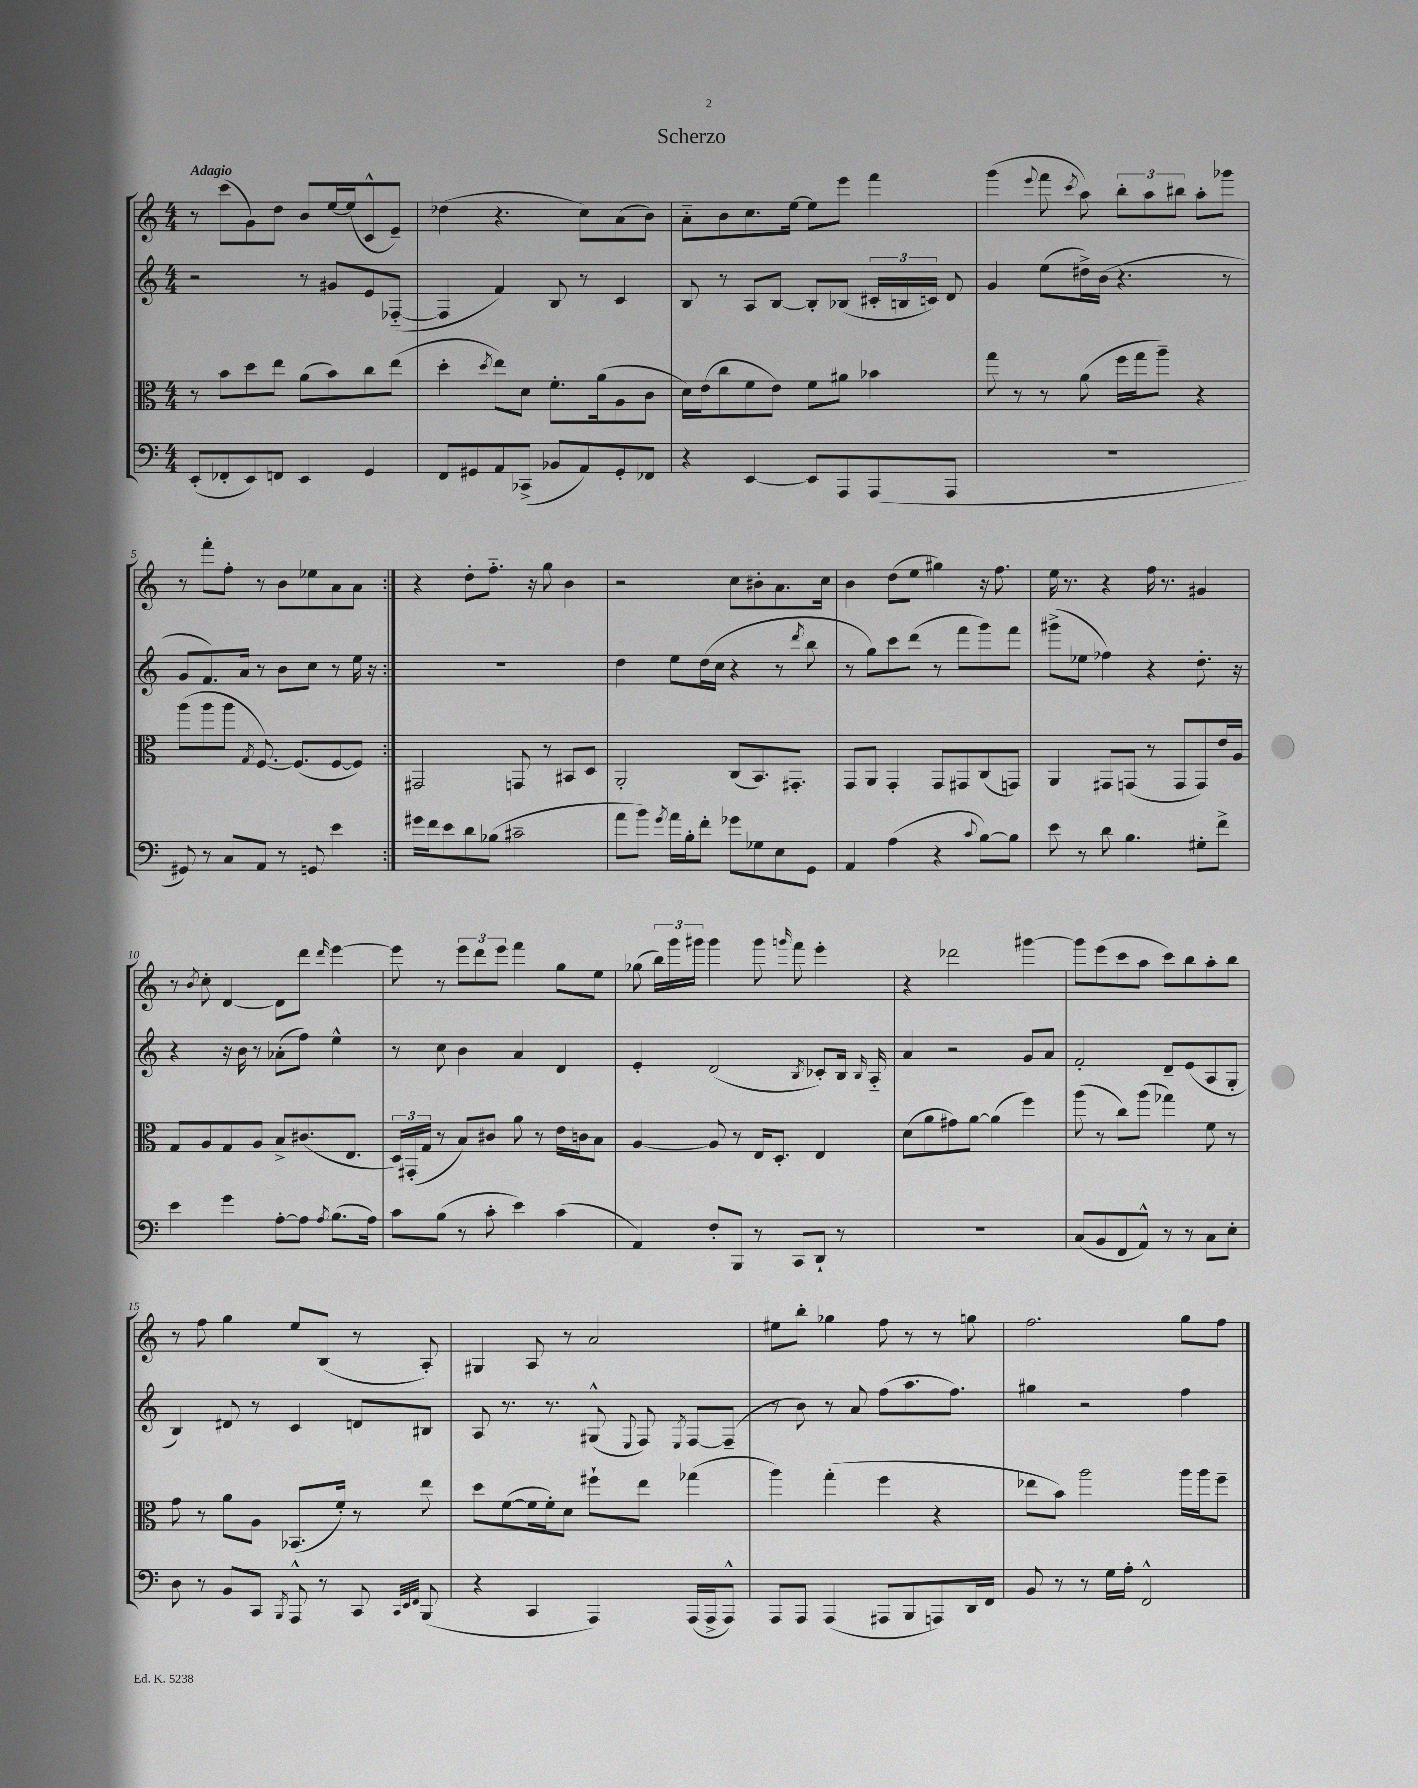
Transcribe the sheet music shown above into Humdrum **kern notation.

**kern	**kern	**kern	**kern
*part4	*part3	*part2	*part1
*staff4	*staff3	*staff2	*staff1
*clefF4	*clefC3	*clefG2	*clefG2
*k[]	*k[]	*k[]	*k[]
*M4/4	*M4/4	*M4/4	*M4/4
=1	=1	=1	=1
!	!	!	!LO:TX:a:B:t=Adagio
(8EE'/L	8r	2r	8r
8FF-X'/	8b\L	.	(8ccc\L
8EE/)	8dd\	.	8g\)
8FFn/J	8ee\J	.	8dd\J
4EE/	(8a\L	8r	8b/L
.	8b\)	8g#X/L	[16ee/L
.	.	.	(16ee/J]
4GG/	8cc\	8e/	8c^^/
.	(8ee\J	([8F-X/J	8e~/J)
=2	=2	=2	=2
8FF/L	4dd'\	4F-/]	(4dd-X\
8GG#X/	.	.	.
.	8qdd/	.	.
8AA/	8ee\L)	4f/)	4.r
(8CC-X^/J	8d\J	.	.
8BB-X/L	8.f'\L	8B/	.
8AA/)	.	8r	8cc\L)
.	(16a\k	.	.
8GG#'/	8A\	4c/	(8a\
8FF-X/J	8c\J	.	8b\J)
=3	=3	=3	=3
4r	16d\LL)	8B/	8a\L
.	(16e\J	.	.
.	8cc\	8r	8b\
[4EE/	8f\	8A/L	8.cc\
.	8e\J)	[8B/J	.
.	.	.	[16ee\Jk
8EE/L]	8f\L	8B'/L]	8ee\L]
8AAA/	8a#X\J	(8B-X/J	8eee\J
(8AAA/	4b-X\	24c#X'/LL	4fff\
.	.	24Bn/	.
.	.	24cn/JJ)	.
8AAA/J	.	8d/	.
=4	=4	=4	=4
1r	8gg\	4g/	(4ggg\
.	8r	.	.
.	.	.	8qqeee/
.	8r	(8ee\L	8fff\
.	.	.	8qccc/
.	(8a\	16dd#X^\L)	8aa\)
.	.	(16b\JJ	.
.	16ff\LL	4.r	12bb'\L
.	16gg\J	.	.
.	.	.	12aa\
.	8aa~\J)	.	.
.	.	.	12bb#X\J
.	4r	.	8aa'\L
.	.	8r	8ggg-X\J
!!LO:LB:g=z
=5	=5	=5	=5
8GG#X/)	(8aa\L	8g/L	8r
8r	8aa\	8.f/)	8fff'\L
8C/L	8aa\J	.	8ff'\J
.	.	16a/Jk	.
.	8qG/	.	.
8AA/J	[8.F/)	8r	8r
8r	.	8b\L	8b\L
.	(8.F/L]	.	.
8GGn/	.	8cc\J	8ee-X\
4e\	[8F/	8r	8a\
.	8F/J])	16ee\	8a\J
.	.	16r	.
=6:|!	=6:|!	=6:|!	=6:|!
16g#X\LL	2GG#X/	1r	4r
16f\J	.	.	.
8e\	.	.	.
8d\	.	.	8dd'\L
(8B-X\J	.	.	8.ff\J
2c#X~\	8GGn/	.	.
.	.	.	16r
.	8r	.	8gg\
.	8BB#X/L	.	4b\
.	8D/J	.	.
=7	=7	=7	=7
8a\L	2AA'/	4dd\	2r
8b\J)	.	.	.
8qg/	.	.	.
16a\LL	.	8ee\L	.
16B'\J	.	.	.
8f'\J	.	(16dd\L	.
.	.	16cc\JJ	.
8g-X\L	(8C/L	4r	8cc\L
8G-X\	8.BB/)	.	8b#X'\
8E\	.	8r	8.a\
.	8.GG#X'/J	.	.
.	.	8qddd/	.
8GG\J	.	8bb\	.
.	.	.	16cc\Jk
=8	=8	=8	=8
4AA/	8GG/L	8r	4b\
.	8AA/J	8gg\L)	.
(4A\	4GG'/	8ccc\	(8dd\L
.	.	(8ddd\J	8ee\J
4r	8GG/L	8r	4gg#X\)
.	8GG#X/	8fff\L	.
8qqc/	.	.	.
[8B\L)	(8C/	8ggg\)	16r
.	.	.	8.ff\
8B\J]	8GGn/J)	8fff\J	.
=9	=9	=9	=9
8e\	4AA/	(8ggg#X^\L	16ee\
.	.	.	8.r
8r	.	8ee-X\J	.
8d\	8GG#X/L	4ff-X\)	4r
4.B\	(8GGn/J	.	.
.	8r	4r	16ff\
.	.	.	8.r
.	8GG/L	.	.
8G#X'\L	8GG/)	8.dd'\	4g#X/
8f^\J	16e/L	.	.
.	16A/JJ	16r	.
!!LO:LB:g=z
=10	=10	=10	=10
4e\	8G/L	4r	8r
.	.	.	8qb/
.	8A/	.	8cc'\
4g\	8G/	16r	[4d/
.	.	16b\	.
.	8A/J	8r	.
[8A'\L	8B^/L	(8a-X'\L	8d\L]
8A\J]	(8.c#X/	8ff\J)	8ddd\J
8qA/	.	.	16qqddd/
(8.B\L	.	4ee^^\	[4eee\
.	8.E/J	.	.
16A\Jk)	.	.	.
=11	=11	=11	=11
8c\L	24D/LL)	8r	8eee\]
.	(24GG#X'/	.	.
.	24G/JJ	.	.
(8B\J	8r	8cc\	8r
8r	8B/L)	4b\	12eee\L
.	.	.	12ddd\
8c'\	8c#X/J	.	.
.	.	.	12eee\J
4e\)	8a\	4a/	4fff\
.	8r	.	.
(4c\	16e\LL	4d/	8gg\L
.	16cn\J	.	.
.	8B\J	.	8ee\J
=12	=12	=12	=12
4AA/)	[4A/	4e'/	(8gg-X\
.	.	.	24bb\LL)
.	.	.	24ggg\
.	.	.	24ggg#X\JJ
8F'/L	8A/]	(2d/	4ggg#\
8BBB/J	8r	.	.
8r	16E/KL	.	8ggg#\
.	8.D'/J	.	.
.	.	.	16qqgggn/
8CC/L	.	.	8fff\
.	.	8qB/	.
8DD`/J	4E/	8c-X'/L)	4eee'\
8r	.	16B/Jk	.
.	.	16qqB/	.
.	.	16A/	.
=13	=13	=13	=13
1r	(8d\L	4a/	4r
.	8a\	.	.
.	8g#X\)	2r	2ddd-X\
.	[8a\J	.	.
.	(4a\]	.	.
.	4ff\)	8g/L	[4ggg#X\
.	.	8a/J	.
=14	=14	=14	=14
(8C/L	(8aa\	2f'/	8ggg#\L]
8BB/	8r	.	(8eee\
8FF/	8cc\L)	.	8ccc\
8AA^^/J)	(8aa\J	.	8aa\J
8r	4gg-X\)	8d~/L	8ccc\L)
8r	.	(8e/	8bb\
8C\L	8f\	8A/	8aa'\
8E'\J	8r	8G'/J	8bb\J
!!LO:LB:g=z
=15	=15	=15	=15
8D\	8g\	4B/)	8r
8r	8r	.	8ff\
8BB/L	8a\L	8d#X/	4gg\
8CC/J	8A\J	8r	.
8qBBB/	.	.	.
8AAA^^/	(8.BB-X/L	4c/	8ee/L
8r	.	.	(8B/J
.	16f'/Jk)	.	.
8CC/	8r	8dn/L	8r
32qqCC/LLL	.	.	.
32qqEE/	.	.	.
32qqFF/JJJ	.	.	.
(8BBB/	8ee\	8B#X/J	8A'/)
=16	=16	=16	=16
4r	8dd\L	8A/	4G#X/
.	([8f\	8.r	.
4CC/	16f\L]	.	8A/
.	16f'\J)	8.r	.
.	8d\J	.	8r
4AAA/)	8ff#X`\L	(8G#X^^/	2a/
.	.	8qqE/	.
.	8ee\J	8F/)	.
.	.	8qE/	.
(16AAA/LL	(4gg-X\	[8F/L	.
16AAA^/J	.	.	.
8AAA^^/J)	.	(8F~/J]	.
=17	=17	=17	=17
8AAA/L	4aa\)	8r	8ee#X\L
8AAA/J	.	8b\)	8bb'\J
(4AAA/	(4gg'\	8r	4gg-X\
.	.	8a/	.
8AAA#X/L	4ff\	(8ff\L	8ff\
8BBB/	.	8.aa\	8r
8AAAn/)	4r	.	8r
.	.	8.ff\J)	.
16DD/L	.	.	8ggn\
16FF/JJ	.	.	.
=18	=18	=18	=18
8BB/	8ee-X\L	4gg#X\	2.ff\
8r	8b\J)	.	.
8r	2aa\	2r	.
16G\LL	.	.	.
16A'\JJ	.	.	.
2FF^^/	.	.	.
.	16aa\LL	4ff\	8gg\L
.	16aa\J	.	.
.	8ff~\J	.	8ff\J
==	==	==	==
*-	*-	*-	*-
